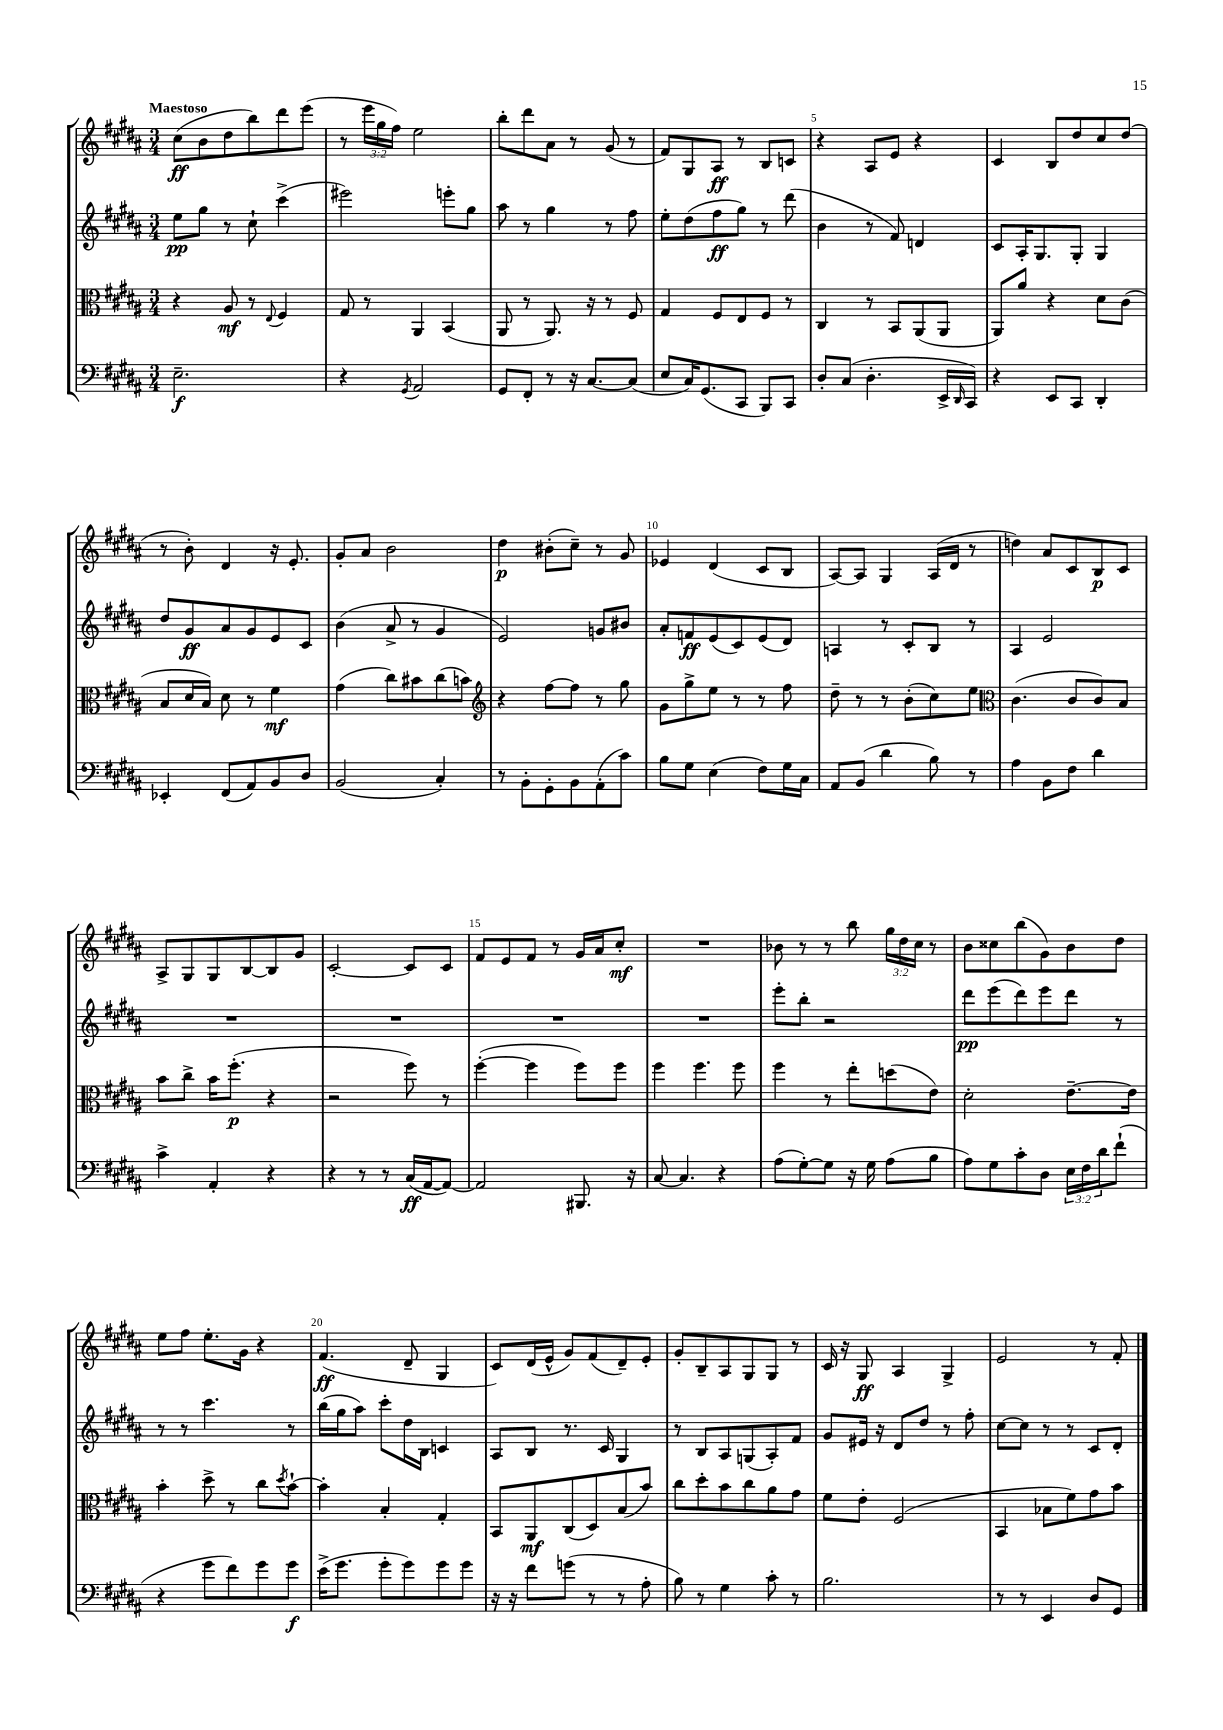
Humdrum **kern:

**kern	**kern	**kern	**kern
*staff4	*staff3	*staff2	*staff1
*clefF4	*clefC3	*clefG2	*clefG2
*k[f#c#g#d#a#]	*k[f#c#g#d#a#]	*k[f#c#g#d#a#]	*k[f#c#g#d#a#]
*M3/4	*M3/4	*M3/4	*M3/4
2.E~\	4r	8ee\L	(8cc#\L
.	.	8gg#\J	8b\
.	8A#/	8r	8dd#\
.	8r	8cc#`\	8bb\)
.	8qqE/	.	.
.	4F#/	(4ccc#^\	8ddd#\
.	.	.	(8eee\J
=	=	=	=
4r	8G#/	2eee#\)	8r
.	8r	.	24eee\LL
.	.	.	24gg#\
.	.	.	24ff#\JJ)
8qGG#/	.	.	.
2AA#/	4AA#/	.	2ee\
.	(4BB/	8eee'\L	.
.	.	8gg#\J	.
=	=	=	=
8GG#/L	8AA#/	8aa#\	8bb'\L
8FF#'/J	8r	8r	8ddd#\
8r	8.AA#/)	4gg#\	8a#\J
16r	.	.	8r
[8.C#/L	16r	.	.
.	8r	8r	(8g#/
(8C#/]J	8F#/	8ff#\	8r
=	=	=	=
8E/L	4G#/	8ee'\L	8f#/L)
16C#/K)	.	(8dd#\	8G#/
(8.GG#/	.	.	.
.	8F#/L	8ff#\	8A#/J
8CC#/J	8E/	8gg#\J)	8r
8BBB/L)	8F#/J	8r	8B/L
8CC#/J	8r	(8ddd#\	8c/J
=	=	=	=
8D#'/L	4C#/	4b\	4r
(8C#/J	.	.	.
4.D#'\	8r	8r	8A#/L
.	8BB/L	8f#/)	8e/J
.	(8AA#/	4d/	4r
16EE^/LL	8AA#/J	.	.
16qqDD#/	.	.	.
16CC#/JJ)	.	.	.
=	=	=	=
4r	8AA#/L)	8c#/L	4c#/
.	8a#/J	16A#'/K	.
.	.	8.G#/	.
8EE/L	4r	.	8B/L
8CC#/J	.	8G#'/J	8dd#/
4DD#'/	8d#\L	4G#/	8cc#/
.	(8c#\J	.	(8dd#/J
=	=	=	=
4EE-'/	8B/L	8dd#/L	8r
.	16d#/L	8g#/	8b'\)
.	16B/JJ)	.	.
(8FF#/L	8d#\	8a#/	4d#/
8AA#/)	8r	8g#/	.
8BB/	4f#\	8e/	16r
.	.	.	8.e'/
8D#/J	.	8c#/J	.
=	=	=	=
(2BB/	(4g#\	(4b\	8g#'/L
.	.	.	8a#/J
.	8cc#\L)	8a#^/	2b\
.	8b#\	8r	.
4C#'/)	(8cc#\	4g#/	.
.	8b\J)	.	.
=	=	=	=
*	*clefG2	*	*
8r	4r	2e/)	4dd#\
8BB'\L	.	.	.
8GG#'\	[8ff#\L	.	(8b#'\L
8BB\	8ff#\]J	.	8cc#~\J)
(8AA#'\	8r	8g/L	8r
8c#\J)	8gg#\	8b#/J	8g#/
=	=	=	=
8B\L	8g#\L	8a#'/L	4e-/
8G#\J	8gg#^\	8f/	.
(4E\	8ee\J	(8e/	(4d#/
.	8r	8c#/)	.
8F#\L)	8r	(8e/	8c#/L
16G#\L	8ff#\	8d#/J)	8B/J
16C#\JJ	.	.	.
=	=	=	=
8AA#/L	8dd#~\	4A/	[8A#/L)
(8BB/J	8r	.	8A#/]J
4d#\	8r	8r	4G#/
.	(8b'\L	8c#'/L	.
8B\)	8cc#\)	8B/J	(16A#/LL
.	.	.	16d#/JJ
8r	8ee\J	8r	8r
=	=	=	=
*	*clefC3	*	*
4A#\	(4.c#\	4A#/	4dd\)
8BB\L	.	2e/	8a#/L
8F#\J	8c#/L	.	8c#/
4d#\	8c#/)	.	8B/
.	8B/J	.	8c#/J
=	=	=	=
4c#^\	8b\L	2.r	8A#^/L
.	8cc#^\J	.	8G#/
4AA#'/	16b\LK	.	8G#/
.	(8.ff#'\J	.	.
.	.	.	[8B/
4r	4r	.	8B/]
.	.	.	8g#/J
=	=	=	=
4r	2r	2.r	[2c#'/
8r	.	.	.
8r	.	.	.
(16C#/LL	8ff#\)	.	8c#/]L
[16AA#/J	.	.	.
8AA#/_J)	8r	.	8c#/J
=	=	=	=
2AA#/]	([4ff#'\	2.r	8f#/L
.	.	.	8e/
.	4ff#\]	.	8f#/J
.	.	.	8r
8.BBB#/	8ff#\L)	.	16g#/LL
.	.	.	16a#/J
.	8ff#\J	.	8cc#'/J
16r	.	.	.
=	=	=	=
[8C#/	4ff#\	2.r	2.r
4.C#/]	.	.	.
.	4.ff#\	.	.
4r	.	.	.
.	8ff#\	.	.
=	=	=	=
(8A#\L	4ff#\	8eee'\L	8b-\
[8G#'\)	.	8bb'\J	8r
8G#\]J	8r	2r	8r
16r	8ee'\L	.	8bb\
16G#\	.	.	.
(8A#\L	(8dd\	.	24gg#\LL
.	.	.	24dd#\
.	.	.	24cc#\JJ
8B\J	8e\J)	.	8r
=	=	=	=
8A#\L)	2d#'\	8ddd#\L	8b\L
8G#\	.	(8eee\	8cc##\
8c#'\	.	8ddd#\)	(8bb\
8D#\J	.	8eee\	8g#\)
24E\LL	[8.e~\L	8ddd#\J	8b\
24F#\	.	.	.
24d#\J	.	.	.
(8f#`\J	.	8r	8dd#\J
.	16e\]Jk	.	.
=	=	=	=
4r	4b'\	8r	8ee\L
.	.	8r	8ff#\J
8g#\L	8dd#^\	4.ccc#\	8.ee'\L
8f#\)	8r	.	.
.	.	.	16g#\Jk
8g#\	8cc#\L	.	4r
.	8qdd#/	.	.
8g#\J	[8b`\J	8r	.
=	=	=	=
(16e^\LK	4b'\]	(16bb\LL	(4.f#/
8.g#\J	.	16gg#\J	.
.	.	8aa#\J)	.
8g#'\L	4B'/	8ccc#'\L	.
8g#\)	.	16dd#\L	8d#~/
.	.	16B\JJ	.
8g#\	4G#'/	4c/	4G#/
8g#\J	.	.	.
=	=	=	=
16r	8BB/L	8A#/L	8c#/L)
16r	.	.	.
8f#\L	8AA#/	8B/J	(16d#/L
.	.	.	16e^^/JJ
(8g\J	(8C#/	8.r	8g#/L)
8r	8D#/)	.	(8f#/
.	.	16c#/	.
8r	(8B/	4G#/	8d#~/)
8A#'\	8b/J)	.	8e'/J
=	=	=	=
8B\)	8cc#\L	8r	8g#'/L
8r	8dd#'\	8B/L	8B~/
4G#\	8b\	8A#/	8A#/
.	8cc#\	(8G/	8G#/
8c#'\	8a#\	8A#'/)	8G#/J
8r	8g#\J	8f#/J	8r
=	=	=	=
2.B\	8f#\L	8g#/L	16c#/
.	.	.	16r
.	8e'\J	16e#/Jk	8G#/
.	.	16r	.
.	(2F#/	8d#/L	4A#/
.	.	8dd#/J	.
.	.	8r	4G#^/
.	.	8ff#'\	.
=	=	=	=
8r	4BB/	[8cc#\L	2e/
8r	.	8cc#\]J	.
4EE/	8B-\L	8r	.
.	8f#\)	8r	.
8D#/L	8g#\	8c#/L	8r
8GG#/J	8b\J	8d#'/J	8f#'/
==	==	==	==
*-	*-	*-	*-
